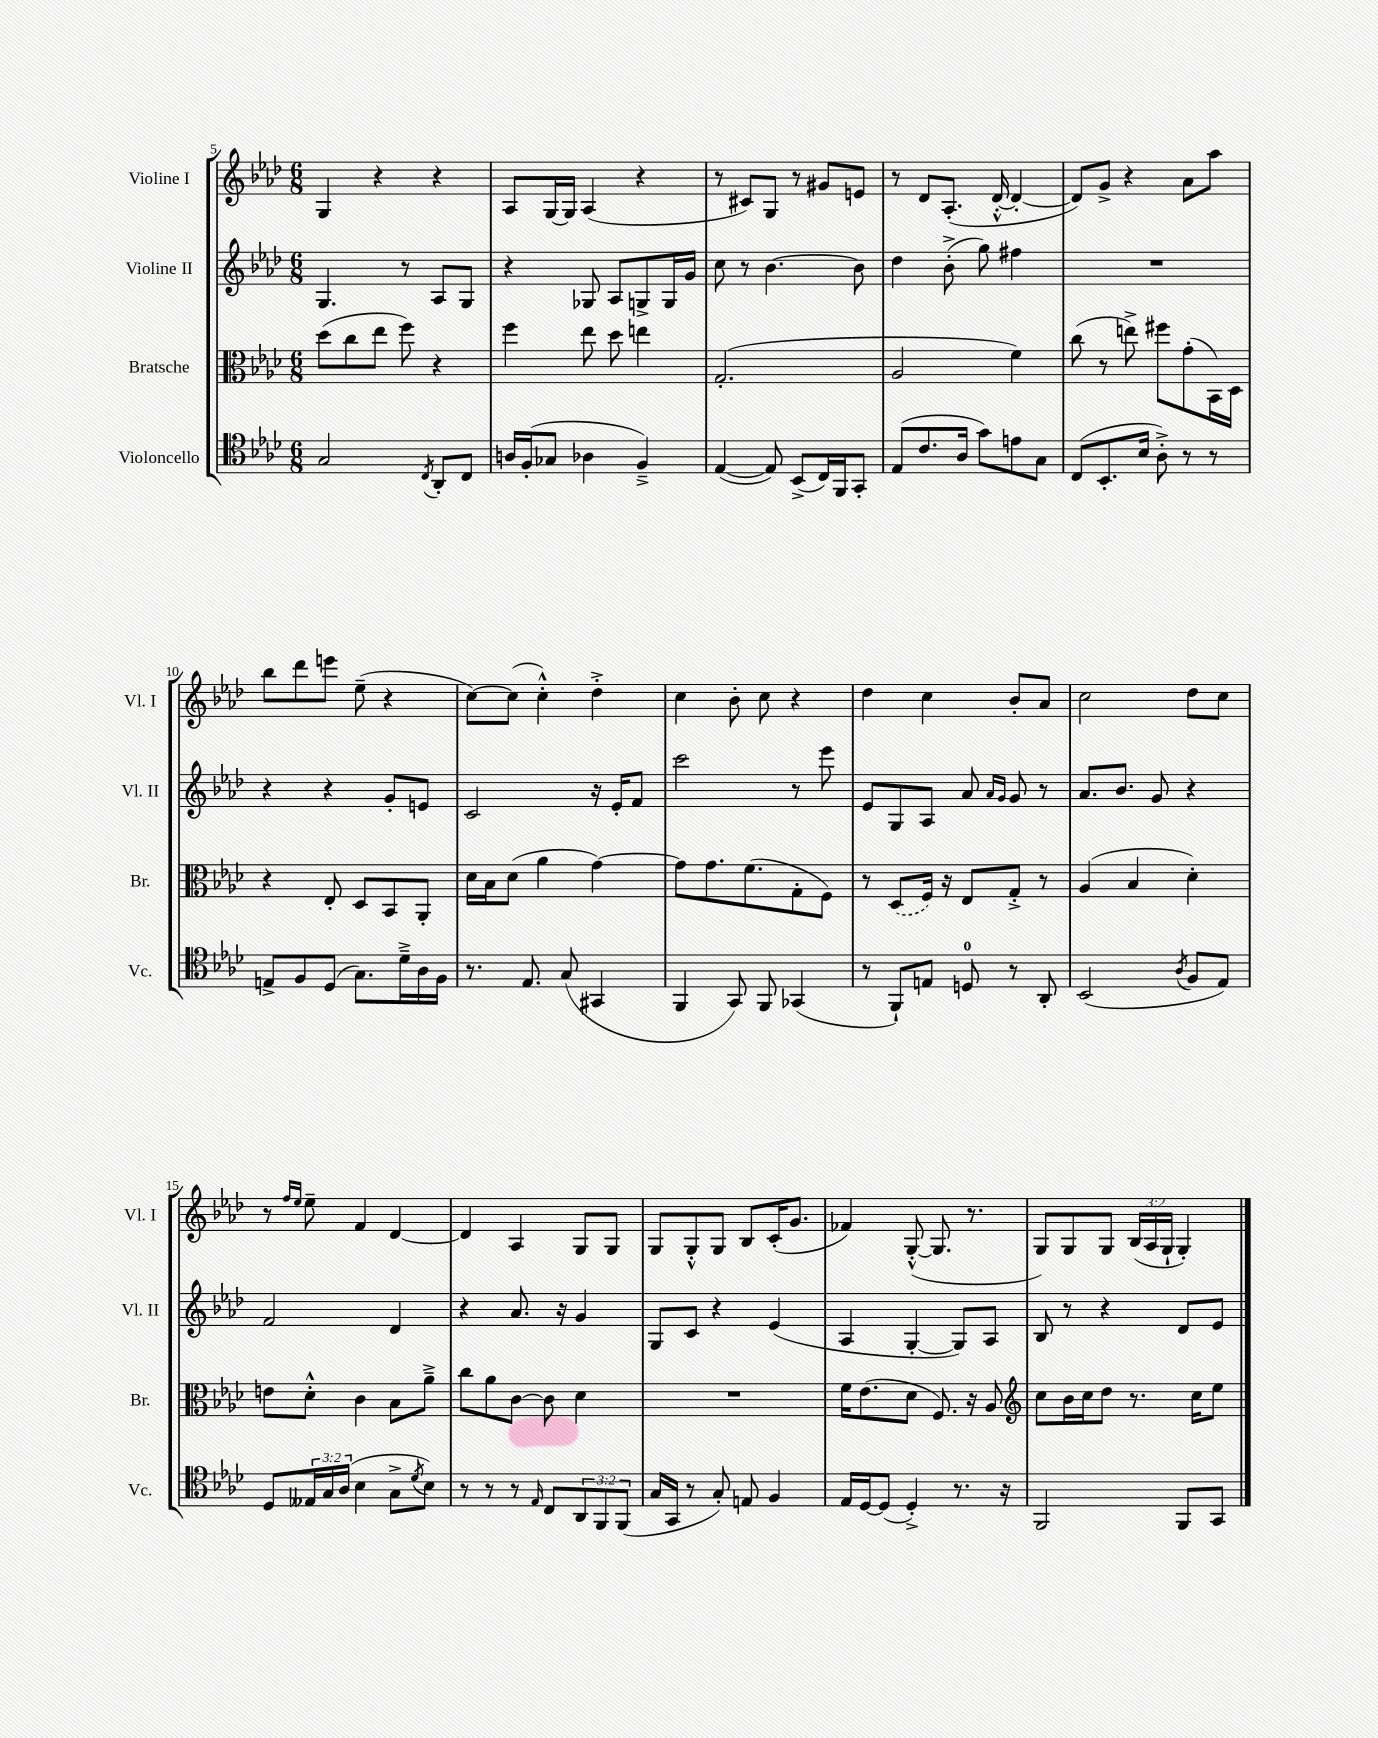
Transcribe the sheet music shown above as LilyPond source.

<<
\new StaffGroup <<
\new Staff = "s0" \with { instrumentName = "Violine I" shortInstrumentName = "Vl. I" } {
    \clef treble \key aes \major \numericTimeSignature \time 6/8 \override Staff.TupletNumber.text = #tuplet-number::calc-fraction-text
    g4 r4 r4 |
    aes8 g16~ g16 aes4( r4 |
    r8 cis'8) g8 r8 gis'8 e'8 |
    r8 des'8 aes8.-.( des'16~-.-^ des'4~-. |
    des'8) g'8-> r4 aes'8 aes''8 |
    bes''8 des'''8 e'''8 ees''8--( r4 |
    c''8~) c''8( c''4-.-^) des''4-.-> |
    c''4 bes'8-. c''8 r4 |
    des''4 c''4 bes'8-. aes'8 |
    c''2 des''8 c''8 |
    r8 \grace { f''16 ees''16 } ees''8-- f'4 des'4~ |
    des'4 aes4 g8 g8 |
    g8 g8-.-^ g8 bes8 c'16-.( g'8. |
    fes'4) g8~-.-^( g8. r8. |
    g8) g8 g8 \tuplet 3/2 { bes16( aes16 g16-! } g4-.) \bar "|." |
}
\new Staff = "s1" \with { instrumentName = "Violine II" shortInstrumentName = "Vl. II" } {
    \clef treble \key aes \major \numericTimeSignature \time 6/8
    g4. r8 aes8 g8 |
    r4 ges8 aes8 g8-> g16 g'16 |
    c''8 r8 bes'4.~ bes'8 |
    des''4 bes'8-.->( g''8) fis''4 |
    R2. |
    r4 r4 g'8-. e'8 |
    c'2 r16 ees'16-. f'8 |
    c'''2 r8 ees'''8 |
    ees'8 g8 aes8 aes'8 \grace { aes'16 g'16 } g'8 r8 |
    aes'8. bes'8. g'8 r4 |
    f'2 des'4 |
    r4 aes'8. r16 g'4 |
    g8 c'8 r4 ees'4( |
    aes4 g4~-. g8) aes8 |
    bes8 r8 r4 des'8 ees'8 \bar "|." |
}
\new Staff = "s2" \with { instrumentName = "Bratsche" shortInstrumentName = "Br." } {
    \clef alto \key aes \major \numericTimeSignature \time 6/8
    des''8( c''8 ees''8 f''8) r4 |
    f''4 ees''8 des''8 e''4 |
    g2.-.( |
    aes2 f'4) |
    c''8( r8 e''8->) fis''8 g'8-.( bes,16) des16 |
    r4 ees8-. des8 bes,8 aes,8-. |
    des'16 bes16 des'8( aes'4 g'4~) |
    g'8 g'8. f'8.( g8-. f8) |
    r8 \once \slurDashed des8( f16) r16 ees8 g8-.-> r8 |
    aes4( bes4 des'4-.) |
    e'8 des'8-.-^ c'4 bes8 aes'8---> |
    c''8 aes'8 c'8~ c'8 des'4 |
    R2. |
    f'16 ees'8.( des'8 f8.) r16 aes8 |
    \clef treble c''8 bes'16 c''16 des''8 r8. c''16 ees''8 \bar "|." |
}
\new Staff = "s3" \with { instrumentName = "Violoncello" shortInstrumentName = "Vc." } {
    \clef tenor \key aes \major \numericTimeSignature \time 6/8 \override Staff.TupletNumber.text = #tuplet-number::calc-fraction-text
    g2 \acciaccatura { c8 } aes,8-. c8 |
    a16 f16-.( ges8 aes4 f4--->) |
    ees4~( ees8) bes,8->( c16) f,16 g,8-. |
    ees8( c'8. aes16 g'8) e'8 g8 |
    c8( bes,8.-. bes16 aes8-.->) r8 r8 |
    e8-> f8 des8( g8.) des'16---> aes16 f16 |
    r8. ees8. g8( gis,4 |
    f,4 g,8) f,8 ges,4( |
    r8 f,8-!) e8 d8-0 r8 aes,8-. |
    bes,2( \acciaccatura { aes8 } f8 ees8) |
    des8 \tuplet 3/2 { eeses16 g16 aes16( } bes4 g8-> \acciaccatura { des'8 } bes8) |
    r8 r8 r8 \grace { ees16 } c8 \tuplet 3/2 { aes,8 f,8 f,8( } |
    g16 g,16 r8 g8-.) e8 f4 |
    ees16 des16~ des8( des4-.->) r8. r16 |
    f,2 f,8 g,8 \bar "|." |
}
>>
>>
\layout { \context { \Score currentBarNumber = #5 } }
